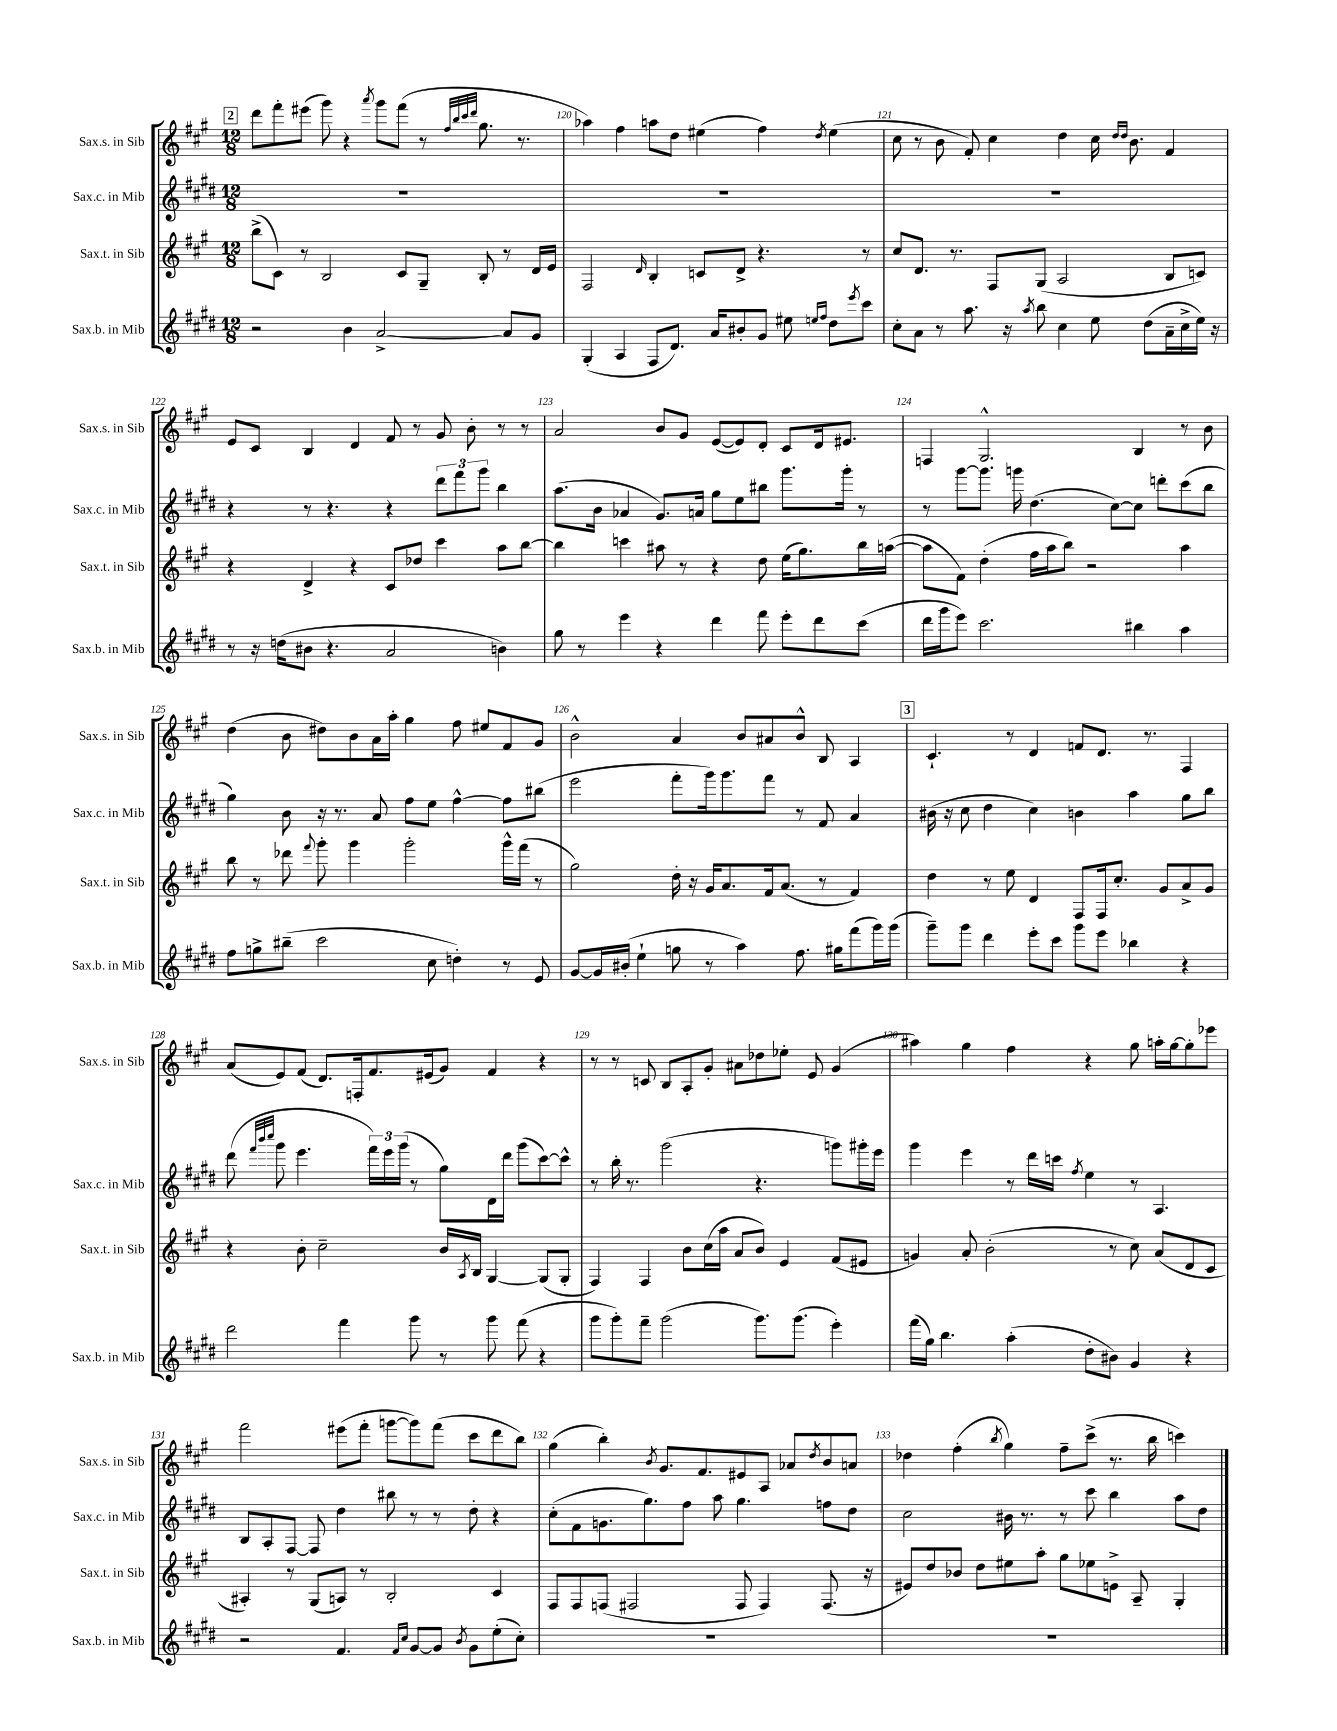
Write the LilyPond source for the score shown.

<<
\new StaffGroup <<
\new Staff = "s0" \with { instrumentName = "Sax.s. in Sib" shortInstrumentName = "Sax.s. in Sib" } {
    \clef treble \key a \major \numericTimeSignature \time 12/8
    \mark \markup { \box "2" } d'''8 fis'''8-. eis'''8( gis'''8) r4 \acciaccatura { a'''8 } gis'''8 fis'''8( r8 \grace { fis''32 b''32 cis'''32 d'''32 } gis''8. r8. |
    aes''4) fis''4 a''8 d''8 eis''4( fis''4) \acciaccatura { d''8 } eis''4( |
    cis''8 r8 b'8 fis'8-.) cis''4 d''4 cis''16 \grace { d''16 d''16 } b'8. fis'4 |
    e'8 cis'8 b4 d'4 fis'8 r8 gis'8 b'8-. r8 r8 |
    a'2 b'8 gis'8 e'8~( e'8) d'8-. cis'8 d'16 eis'8. |
    f4 gis2.-^ b4 r8 b'8 |
    d''4( b'8 dis''8) b'8 a'16 a''16-. gis''4 fis''8 eis''8 fis'8 gis'8 |
    b'2-^ a'4 b'8 ais'8 b'8-^ b8 a4 |
    \mark \markup { \box "3" } cis'4.-! r8 d'4 f'8 d'8. r8. fis4 |
    a'8( e'8) fis'8( d'8.) f16-. fis'8. eis'16( gis'8) fis'4 r4 |
    r8 r8 c'8 b8 a8-. gis'8-. ais'8 des''8 ees''8-. e'8 gis'4( |
    ais''4) gis''4 fis''4 r4 gis''8 a''16-. gis''16~ gis''8-. ees'''8 |
    fis'''2 eis'''8( fis'''8-. g'''8~ g'''8) fis'''8( cis'''8 d'''8 b''8) |
    gis''4( b''4-.) \acciaccatura { b'8 } gis'8. fis'8. eis'8 a8 aes'8 \acciaccatura { d''8 } b'8 a'8 |
    des''4 fis''4-.( \acciaccatura { b''8 } gis''4) fis''8-- cis'''8->( r8. b''16 c'''4) \bar "|." |
}
\new Staff = "s1" \with { instrumentName = "Sax.c. in Mib" shortInstrumentName = "Sax.c. in Mib" } {
    \clef treble \key e \major \numericTimeSignature \time 12/8
    \mark \markup { \box "2" } R1. |
    R1. |
    R1. |
    r4 r8 r4. r4 \tuplet 3/2 { dis'''8 fis'''8 gis'''8 } b''4 |
    a''8.( b'16 aes'4 gis'8.) a'16 gis''8 e''8 bis''8 gis'''8. gis'''16-. r8 |
    r8 gis'''8~ gis'''8. g'''16 dis''4.( cis''8~) cis''8 d'''8-. cis'''8( b''8 |
    gis''4) b'8 r16 r8. a'8 fis''8 e''8 fis''4~-^ fis''8 bis''8( |
    e'''2 fis'''8-. gis'''16) gis'''8. fis'''8 r8 fis'8 a'4 |
    \mark \markup { \box "3" } bis'16( r16 cis''8 dis''4 cis''4) b'4 a''4 gis''8 b''8 |
    dis'''8( \grace { fis'''32 b'''32 cis''''32 } gis'''8 e'''4. \tuplet 3/2 { fis'''16) e'''16 gis'''16( } r8 gis''8) dis'16 dis'''16 gis'''8( cis'''8~) cis'''8-^ |
    r8 b''16-. r8. gis'''2( r4. g'''8) gis'''16-. e'''16 |
    gis'''4 e'''4 r8 dis'''16 c'''16 \acciaccatura { fis''8 } e''4 r8 a4. |
    b8 a8-. fis8~ fis8 dis''4 bis''8 r8 r8 dis''8-. r4 |
    cis''8-.( fis'8 g'8. gis''8.) fis''8 a''8 gis''4. f''8 dis''8 |
    cis''2 bis'16 r8. r8 cis'''8 b''4 a''8 dis''8 \bar "|." |
}
\new Staff = "s2" \with { instrumentName = "Sax.t. in Sib" shortInstrumentName = "Sax.t. in Sib" } {
    \clef treble \key a \major \numericTimeSignature \time 12/8
    \mark \markup { \box "2" } b''8->( cis'8) r8 b2 cis'8 gis8-- b8-. r8 d'16 e'16 |
    fis2 \grace { d'16 } b4-. c'8 d'8-> r4. r8 |
    cis''8 d'8. r8. fis8 gis8( a2 b8 c'8) |
    r4 d'4-> r4 cis'8 des''8 cis'''4 a''8 b''8~ |
    b''4 c'''4 ais''8 r8 r4 d''8 e''16( gis''8.) b''16 a''16~( |
    a''8 fis'8) d''4-.( fis''16 a''16 b''8) r2 a''4 |
    b''8 r8 des'''8 \appoggiatura { fis'''8 } gis'''8-. gis'''4 gis'''2-. gis'''16-^ fis'''16( r8 |
    gis''2) d''16-. r16 gis'16 a'8. fis'16 a'8.( r8 fis'4) |
    \mark \markup { \box "3" } d''4 r8 e''8 d'4 fis8 fis16 cis''8.-. gis'8 a'8-> gis'8 |
    r4 b'8-. cis''2-- b'16 \acciaccatura { a8 } b16 gis4~ gis8( gis8-. |
    fis4) fis4 b'8 cis''16( a''16 a'8 b'8) e'4 fis'8( eis'8 |
    g'4) a'8-. b'2-.( r8 cis''8) a'8( d'8 cis'8 |
    ais4-.) r8 gis8( a8) r8 b2-. cis'4 |
    fis8 fis8 f8( fis2 fis8 fis4) fis8.( r16 |
    eis'8) d''8 bes'8 d''8 eis''8 a''8-. gis''8 ees''8 e'8-> a8-- gis4-. \bar "|." |
}
\new Staff = "s3" \with { instrumentName = "Sax.b. in Mib" shortInstrumentName = "Sax.b. in Mib" } {
    \clef treble \key e \major \numericTimeSignature \time 12/8
    \mark \markup { \box "2" } r2 b'4 a'2~-> a'8 gis'8 |
    gis4-.( a4 fis8 dis'8.) a'16 bis'8-. gis'8 eis''8 \grace { e''16 fis''16 } dis''8 \acciaccatura { e'''8 } cis'''8 |
    cis''8-. a'8 r8 a''8. r16 \acciaccatura { a''8 } b''8 cis''4 e''8 dis''8( a'16-- cis''16-> e''16) r16 |
    r8 r16 d''16( bis'8 r4. a'2 b'4) |
    gis''8 r8 e'''4 r4 dis'''4 fis'''8 e'''8-. dis'''8 cis'''8( |
    dis'''16 gis'''16 e'''8) cis'''2. bis''4 a''4 |
    fis''8 g''8-> bis''8--( cis'''2 cis''8 d''4-.) r8 e'8 |
    gis'8~ gis'16 bis'16-.( e''4-! g''8 r8 a''4) fis''8. gis''16 fis'''8( gis'''16) gis'''16( |
    \mark \markup { \box "3" } gis'''8--) gis'''8 dis'''4 e'''8-. cis'''8 gis'''8 e'''8 bes''4 r4 |
    dis'''2 fis'''4 gis'''8 r8 gis'''8 fis'''8( r4 |
    gis'''8 gis'''8-.) fis'''8-- gis'''2( gis'''8.) gis'''8.( e'''4-.) |
    fis'''16( gis''16) b''4. a''4-.( dis''8-. bis'8) gis'4 r4 |
    r2 fis'4. \grace { fis'16 cis''16 } gis'8~ gis'8 \acciaccatura { b'8 } gis'8 e''8-.( cis''8-.) |
    R1. |
    R1. \bar "|." |
}
>>
>>
\layout { \context { \Score currentBarNumber = #119 \override BarNumber.break-visibility = ##(#f #t #t) barNumberVisibility = #all-bar-numbers-visible } }
